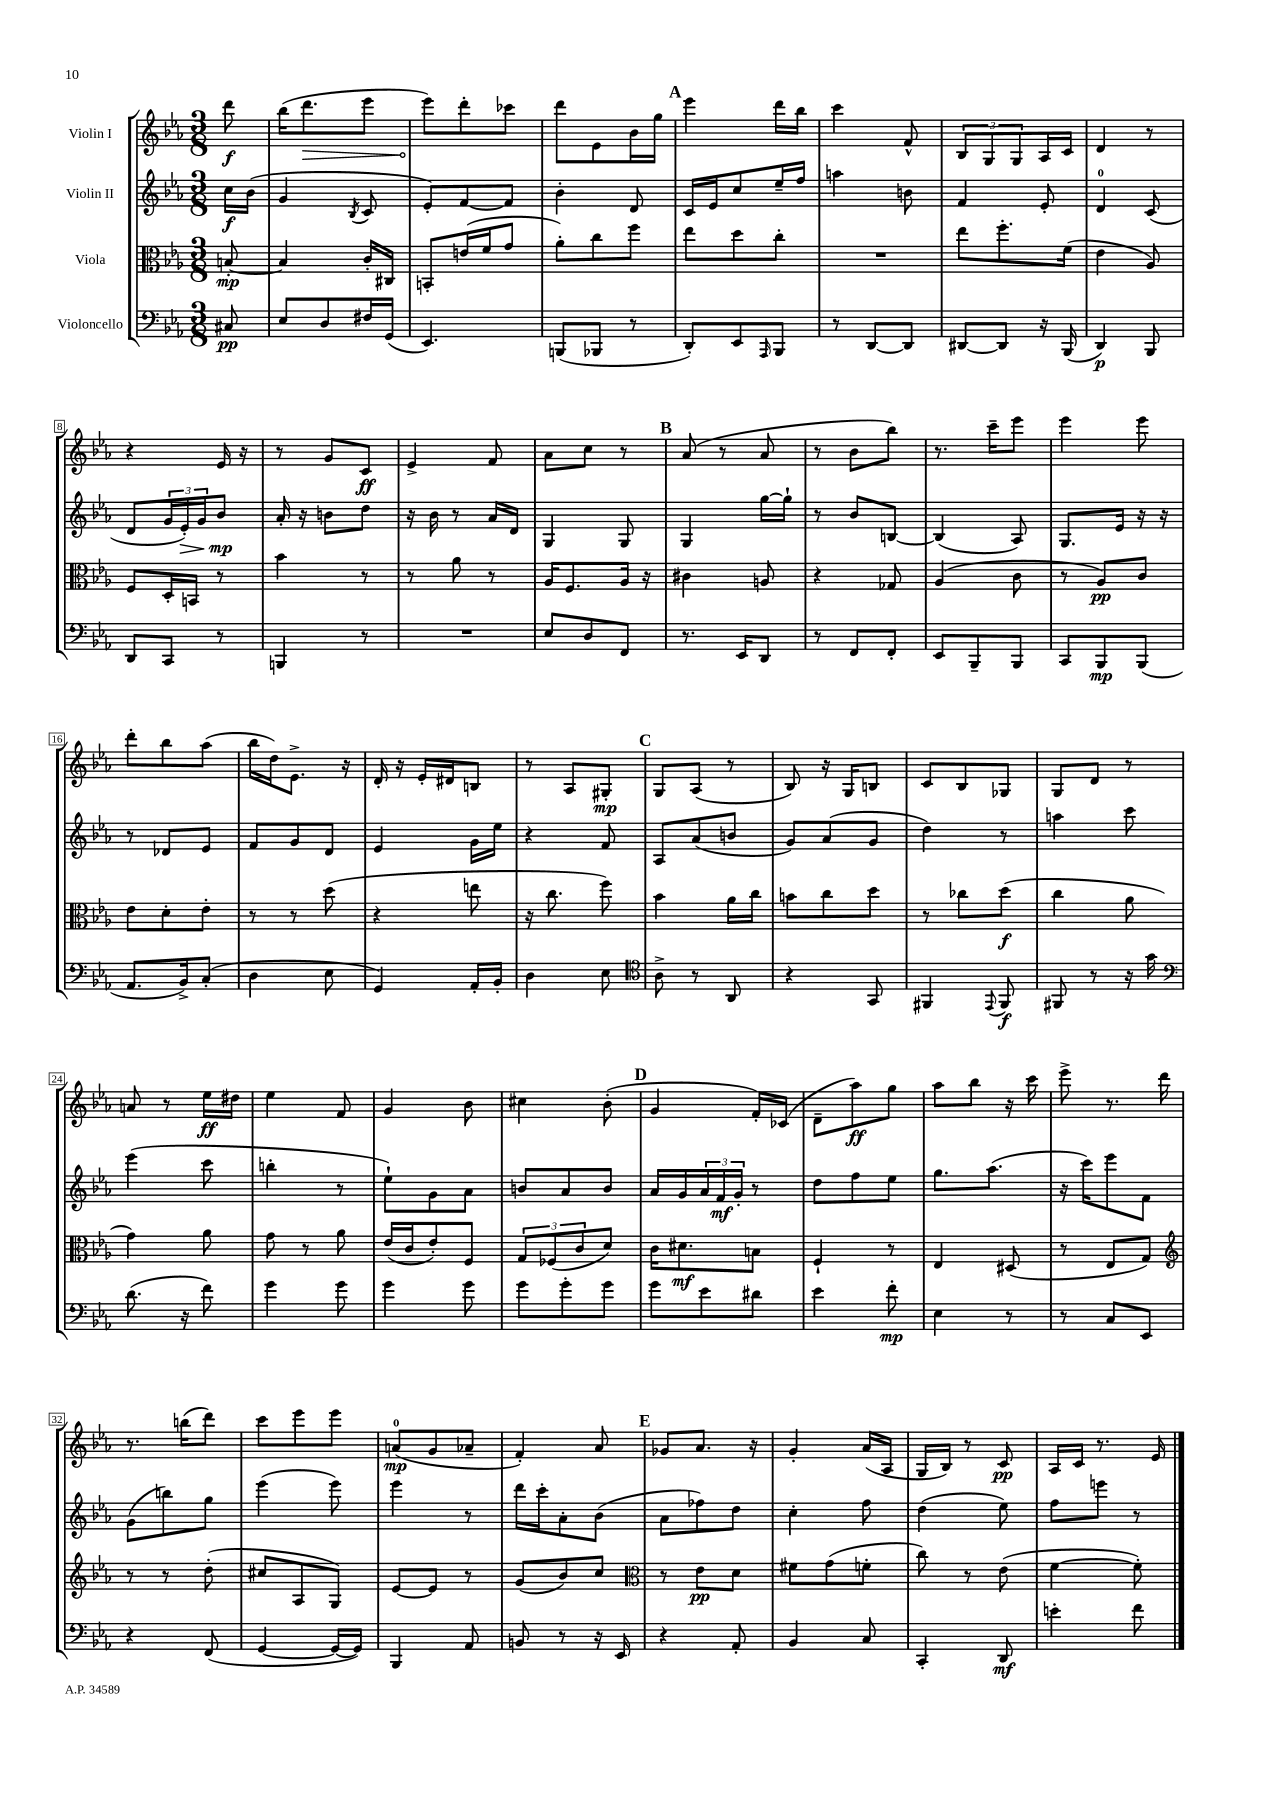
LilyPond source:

<<
\new StaffGroup <<
\new Staff = "s0" \with { instrumentName = "Violin I" } {
    \clef treble \key ees \major \numericTimeSignature \time 3/8 \partial 8
    d'''8\f |
    bes''16( \once \override Hairpin.circled-tip = ##t d'''8.\> ees'''8 |
    ees'''8\!) d'''8-. ces'''8 |
    d'''8 ees'8 bes'16 g''16 |
    \mark \markup { \bold "A" } ees'''4 d'''16 bes''16 |
    c'''4 f'8-^ |
    \tuplet 3/2 { bes8 g8 g8 } aes16 c'16 |
    d'4 r8 |
    r4 ees'16 r16 |
    r8 g'8 c'8\ff |
    ees'4-> f'8 |
    aes'8 c''8 r8 |
    \mark \markup { \bold "B" } aes'8( r8 aes'8 |
    r8 bes'8 bes''8) |
    r8. c'''16-- ees'''8 |
    ees'''4 ees'''8 |
    d'''8-. bes''8 aes''8( |
    bes''16 d''16) ees'8.-> r16 |
    d'16-. r16 ees'16-. dis'16 b8 |
    r8 aes8 gis8-.\mp |
    \mark \markup { \bold "C" } g8 aes8( r8 |
    bes8) r16 g16 b8 |
    c'8 bes8 ges8 |
    g8 d'8 r8 |
    a'8 r8 ees''16\ff dis''16 |
    ees''4 f'8 |
    g'4 bes'8 |
    cis''4 bes'8-.( |
    \mark \markup { \bold "D" } g'4 f'16-.) ces'16( |
    d'8-- aes''8\ff) g''8 |
    aes''8 bes''8 r16 c'''16 |
    ees'''8-> r8. d'''16 |
    r8. b''16( d'''8) |
    c'''8 ees'''8 ees'''8 |
    a'8-0\mp( g'8 aes'8-- |
    f'4-.) aes'8 |
    \mark \markup { \bold "E" } ges'8 aes'8. r16 |
    g'4-. aes'16( aes16 |
    g16 bes16) r8 c'8\pp |
    aes16 c'16 r8. ees'16 \bar "|." |
}
\new Staff = "s1" \with { instrumentName = "Violin II" } {
    \clef treble \key ees \major \numericTimeSignature \time 3/8 \partial 8
    c''16\f bes'16( |
    g'4 \acciaccatura { bes8 } c'8 |
    ees'8-.) f'8~ f'8 |
    bes'4-. d'8 |
    \mark \markup { \bold "A" } c'16 ees'16 c''8 ees''16-- f''16 |
    a''4 b'8 |
    f'4 ees'8-. |
    d'4-0 c'8( |
    d'8 \tuplet 3/2 { g'16 ees'16-.\>) g'16 } bes'8\mp\! |
    aes'16-. r16 b'8 d''8 |
    r16 bes'16 r8 aes'16 d'16 |
    g4 g8 |
    \mark \markup { \bold "B" } g4 g''16~ g''16-! |
    r8 bes'8 b8~ |
    b4( aes8) |
    g8. ees'16 r16 r16 |
    r8 des'8 ees'8 |
    f'8 g'8 d'8 |
    ees'4 g'16 ees''16 |
    r4 f'8 |
    \mark \markup { \bold "C" } aes8 aes'8( b'8 |
    g'8) aes'8( g'8 |
    d''4) r8 |
    a''4 c'''8 |
    ees'''4( c'''8 |
    b''4-. r8 |
    ees''8-!) g'8 aes'8 |
    b'8 aes'8 b'8 |
    \mark \markup { \bold "D" } aes'16 g'16 \tuplet 3/2 { aes'16 f'16\mf g'16-. } r8 |
    d''8 f''8 ees''8 |
    g''8. aes''8.( |
    r16 c'''16) ees'''8 f'8 |
    g'8( b''8) g''8 |
    ees'''4( ees'''8) |
    ees'''4 r8 |
    d'''16 c'''16-. aes'8-. bes'8( |
    \mark \markup { \bold "E" } aes'8 fes''8) d''8 |
    c''4-. f''8 |
    d''4( ees''8) |
    f''8 e'''8 r8 \bar "|." |
}
\new Staff = "s2" \with { instrumentName = "Viola" } {
    \clef alto \key ees \major \numericTimeSignature \time 3/8 \partial 8
    b8~-.\mp |
    b4 c'16-. cis16 |
    b,8-. e'16( f'16 g'8 |
    aes'8-.) c''8 f''8 |
    \mark \markup { \bold "A" } ees''8 d''8 c''8-. |
    R4. |
    ees''8 f''8.-. f'16( |
    ees'4 aes8) |
    f8 d16-. b,16 r8 |
    bes'4 r8 |
    r8 aes'8 r8 |
    aes16 f8. aes16 r16 |
    \mark \markup { \bold "B" } cis'4 a8 |
    r4 ges8 |
    aes4( c'8 |
    r8 aes8\pp) c'8 |
    ees'8 d'8-. ees'8-. |
    r8 r8 d''8( |
    r4 e''8 |
    r16 c''8. f''8) |
    \mark \markup { \bold "C" } bes'4 aes'16 c''16 |
    b'8 c''8 d''8 |
    r8 ces''8 d''8\f( |
    c''4 aes'8 |
    g'4) aes'8 |
    g'8 r8 aes'8 |
    ees'16( c'16 ees'8-.) f8 |
    \tuplet 3/2 { g8 fes8( c'8 } d'8) |
    \mark \markup { \bold "D" } c'16 dis'8.\mf b8 |
    f4-! r8 |
    ees4 dis8( |
    r8 ees8 g8) |
    \clef treble r8 r8 d''8-.( |
    cis''8 aes8 g8) |
    ees'8~ ees'8 r8 |
    g'8( bes'8) c''8 |
    \mark \markup { \bold "E" } \clef alto r8 ees'8\pp d'8 |
    fis'8 g'8( f'8-. |
    c''8) r8 ees'8( |
    f'4~ f'8-.) \bar "|." |
}
\new Staff = "s3" \with { instrumentName = "Violoncello" } {
    \clef bass \key ees \major \numericTimeSignature \time 3/8 \partial 8
    cis8\pp |
    ees8 d8 fis16 g,16( |
    ees,4.) |
    b,,8( bes,,8 r8 |
    \mark \markup { \bold "A" } d,8-.) ees,8 \grace { aes,,16 } bes,,8 |
    r8 d,8~ d,8 |
    dis,8~ dis,8 r16 bes,,16( |
    d,4\p) bes,,8 |
    d,8 c,8 r8 |
    b,,4 r8 |
    R4. |
    ees8 d8 f,8 |
    \mark \markup { \bold "B" } r8. ees,16 d,8 |
    r8 f,8 f,8-. |
    ees,8 bes,,8-- bes,,8 |
    c,8 bes,,8\mp bes,,8( |
    aes,8. bes,16->) c8-.( |
    d4 ees8 |
    g,4) aes,16-. bes,16-. |
    d4 ees8 |
    \mark \markup { \bold "C" } \clef tenor aes8-> r8 aes,8 |
    r4 g,8 |
    fis,4 \appoggiatura { ees,8 } fis,8\f |
    fis,8 r8 r16 g'16 |
    \clef bass d'8.( r16 f'8) |
    g'4 g'8 |
    g'4 g'8 |
    g'8 g'8-. g'8 |
    \mark \markup { \bold "D" } g'8 ees'8 dis'8 |
    ees'4 f'8-.\mp |
    ees4 r8 |
    r8 c8 ees,8 |
    r4 f,8( |
    g,4~ g,16~ g,16) |
    bes,,4 aes,8 |
    b,8 r8 r16 ees,16 |
    \mark \markup { \bold "E" } r4 aes,8-. |
    bes,4 c8 |
    c,4-. d,8\mf |
    e'4-. f'8 \bar "|." |
}
>>
>>
\layout { \context { \Score \override BarNumber.stencil = #(make-stencil-boxer 0.1 0.3 ly:text-interface::print) } }
